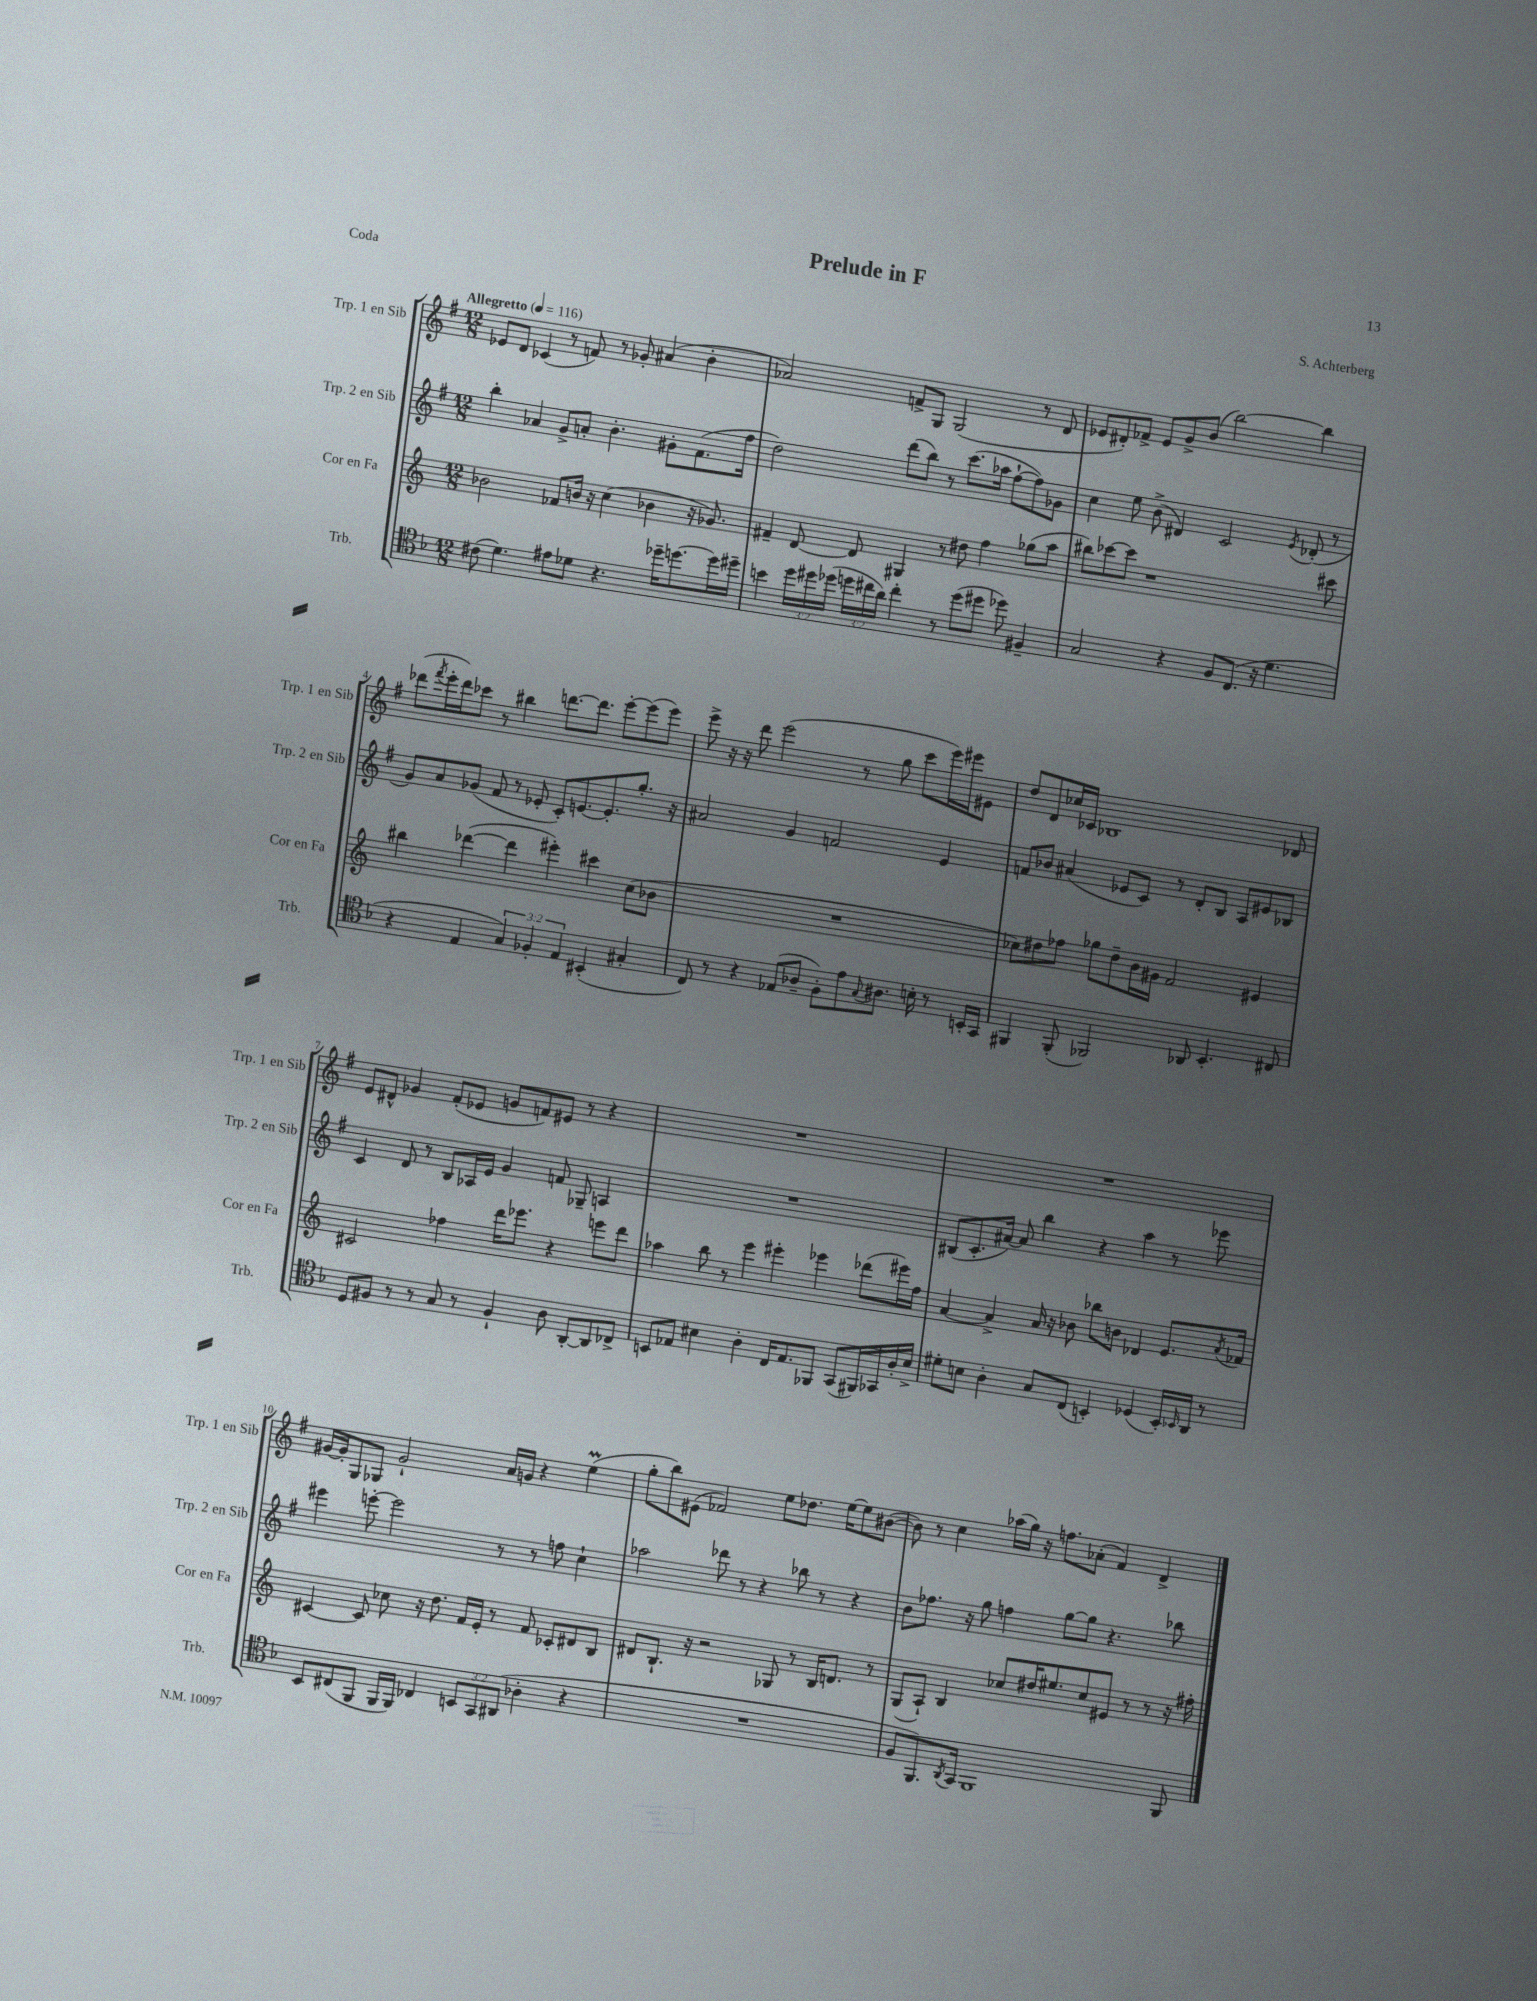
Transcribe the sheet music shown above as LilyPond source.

\header { title = "Prelude in F" composer = "S. Achterberg" piece = "Coda" }
<<
\new StaffGroup <<
\new Staff = "s0" \with { instrumentName = "Trp. 1 en Sib" shortInstrumentName = "Trp. 1 en Sib" } {
    \clef treble \key g \major \numericTimeSignature \time 12/8 \tempo "Allegretto" 4 = 116
    ees'8 d'8 ces'4( r8 f'8) r8 ges'8-. ais'4( b'4-. |
    aes'2) f'8-> g8 g2( r8 d'8 |
    ees'8 dis'8-.) fes'8-> ees'8 g'8-> b'8( b''2~) b''4 |
    des'''8( \acciaccatura { fis'''8 } e'''16-. des'''16) ces'''8 r8 bis''4 d'''8.~ d'''8. e'''8~-. e'''8( e'''8) |
    e'''8-> r16 r16 d'''8 e'''2( r8 g''8 c'''8 e'''16) eis'''16 eis'8 |
    d''8 d'8 ces''16 ces'16 bes1 des'8 |
    e'8 dis'8-^ ges'4 fis'8-.( ees'8 g'8 f'8) eis'8 r8 r4 |
    R1. |
    R1. |
    gis'16~ gis'16-. g8 ges8 gis'2-! a'16 g'16 r4 e''4\prall( |
    g''8-. b''8) eis'8( fes'2) e''8 des''8. e''16~ e''8 bis'8~( |
    bis'8) r8 c''4 aes''16( g''16) r16 f''8. aes'8-.( fis'4) d'4-> \bar "|." |
}
\new Staff = "s1" \with { instrumentName = "Trp. 2 en Sib" shortInstrumentName = "Trp. 2 en Sib" } {
    \clef treble \key g \major \numericTimeSignature \time 12/8
    b''4-. aes'4 g'8-> a'8-. b'4.-. gis'8-. fis'8.( fis''16 |
    d''2) d'''8( b''8) r8 c'''8.( aes''16 fis''8~-! fis''8) ges'8 |
    c''4 e''8 b'8->( dis'4) c'2 \acciaccatura { e'8 } des'8-.( r8 |
    g'8) a'8 ges'8( fis'8 r8 ees'8-. c'8-.) e'8.~ e'8.-. g''8.-. r16 |
    ais'2 g'4 f'2 e'4 |
    f'8 bes'8 ais'4( ees'8 c'8) r8 d'8-. b8 a8 eis'8 bes8 |
    c'4 d'8 r8 b8 aes16 e'16 g'4 f'8 ges8-- a4 |
    R1. |
    bis8( c'8.-. ais'16~) ais'8 b''4 r4 a''4 r8 ees'''8 |
    eis'''4 e'''8~-. e'''2 r8 r8 f''8 c''4-! |
    aes''2 des'''8 r8 r4 bes''8 r8 r4 |
    b'8 fes''8. r16 g''8 f''4 g''8~ g''8 r4. bes''8 \bar "|." |
}
\new Staff = "s2" \with { instrumentName = "Cor en Fa" shortInstrumentName = "Cor en Fa" } {
    \clef treble \key c \major \numericTimeSignature \time 12/8
    bes'2 fes'8 b'16 r16 c''4( bes'4 r16 ges'8.) |
    fis'4-- d'8~ d'8 gis4 r8 dis''8 f''4 ges''8( a''8 |
    bis''8) ces'''8~ ces'''8 r1 cis'''8 |
    bis''4 des'''4~( des'''4 eis'''4-.) cis'''4 c''8( bes'8 |
    R1. |
    ces''8) dis''8 fes''8 ges''8 dis''8-- b'16 gis'16 f'2 eis'4 |
    cis'2 fes''4 d'''16 ees'''8. r4 e'''8 d'''8 |
    aes''4 b''8 r8 e'''4 eis'''4-. ees'''4 des'''8( eis'''16) f''16 |
    a'4~ a'4-> a'16 r16 bes'8 bes''8 b'8 des'4 e'8. \acciaccatura { a'8 } fes'16 |
    cis'4~ cis'8 ces''8 r16 d''8. f'16 e'16-. r8 f'8 ces'8-. dis'8 b8 |
    dis'8 b8.-! r16 r2 ges8 r8 b16 d'8. r8 |
    g8( a8-!) b4 ces''8 dis''16 eis''8. ces''8 eis'8 r8 r8 r16 fis''16-. \bar "|." |
}
\new Staff = "s3" \with { instrumentName = "Trb." shortInstrumentName = "Trb." } {
    \clef tenor \key f \major \numericTimeSignature \time 12/8 \override Staff.TupletNumber.text = #tuplet-number::calc-fraction-text
    cis'8( d'4.) eis'8 des'8 r4. des''16-- d''8.~ d''16 dis''16-- |
    b'4 \tuplet 3/2 { d''16 dis''16 des''16( } \tuplet 3/2 { d''16 cis''16 a'16) } cis''4-. r8 d''8( dis''8 des''8) fis4-- |
    g2 r4 f8 c8.( r16 d'4. |
    r4 e4 \tuplet 3/2 { g4) fes4-. e4 } bis,4-.( gis4-. |
    c8) r8 r4 ees8( aes8-- f8-.) e'8 \appoggiatura { g8 } ais8. b16-. r8 b,16-. g,16 |
    fis,4 fis,8-.( fes,2) aes,8 bes,4.-. cis8 |
    d8 fis8 r8 r8 g8 r8 fis4-! a8 a,8~-. a,8 ces8-> |
    b,8 ees8 bis4 a4-. c16 ees8. fes,8 g,8( fis,16) ges,16 a16-. bis16-> |
    dis'8-. b8 a4-. g8 c8( b,4-.) des4( b,16-.) \grace { bes,16 } a,16 r8 |
    bes,8 cis8( f,8 f,16 f,16) ces4 \tuplet 3/2 { b,8 g,8 ais,8( } aes4-. r4 |
    R1. |
    f8 f,8.) \acciaccatura { a,8 } g,16 f,1 f,8 \bar "|." |
}
>>
>>
